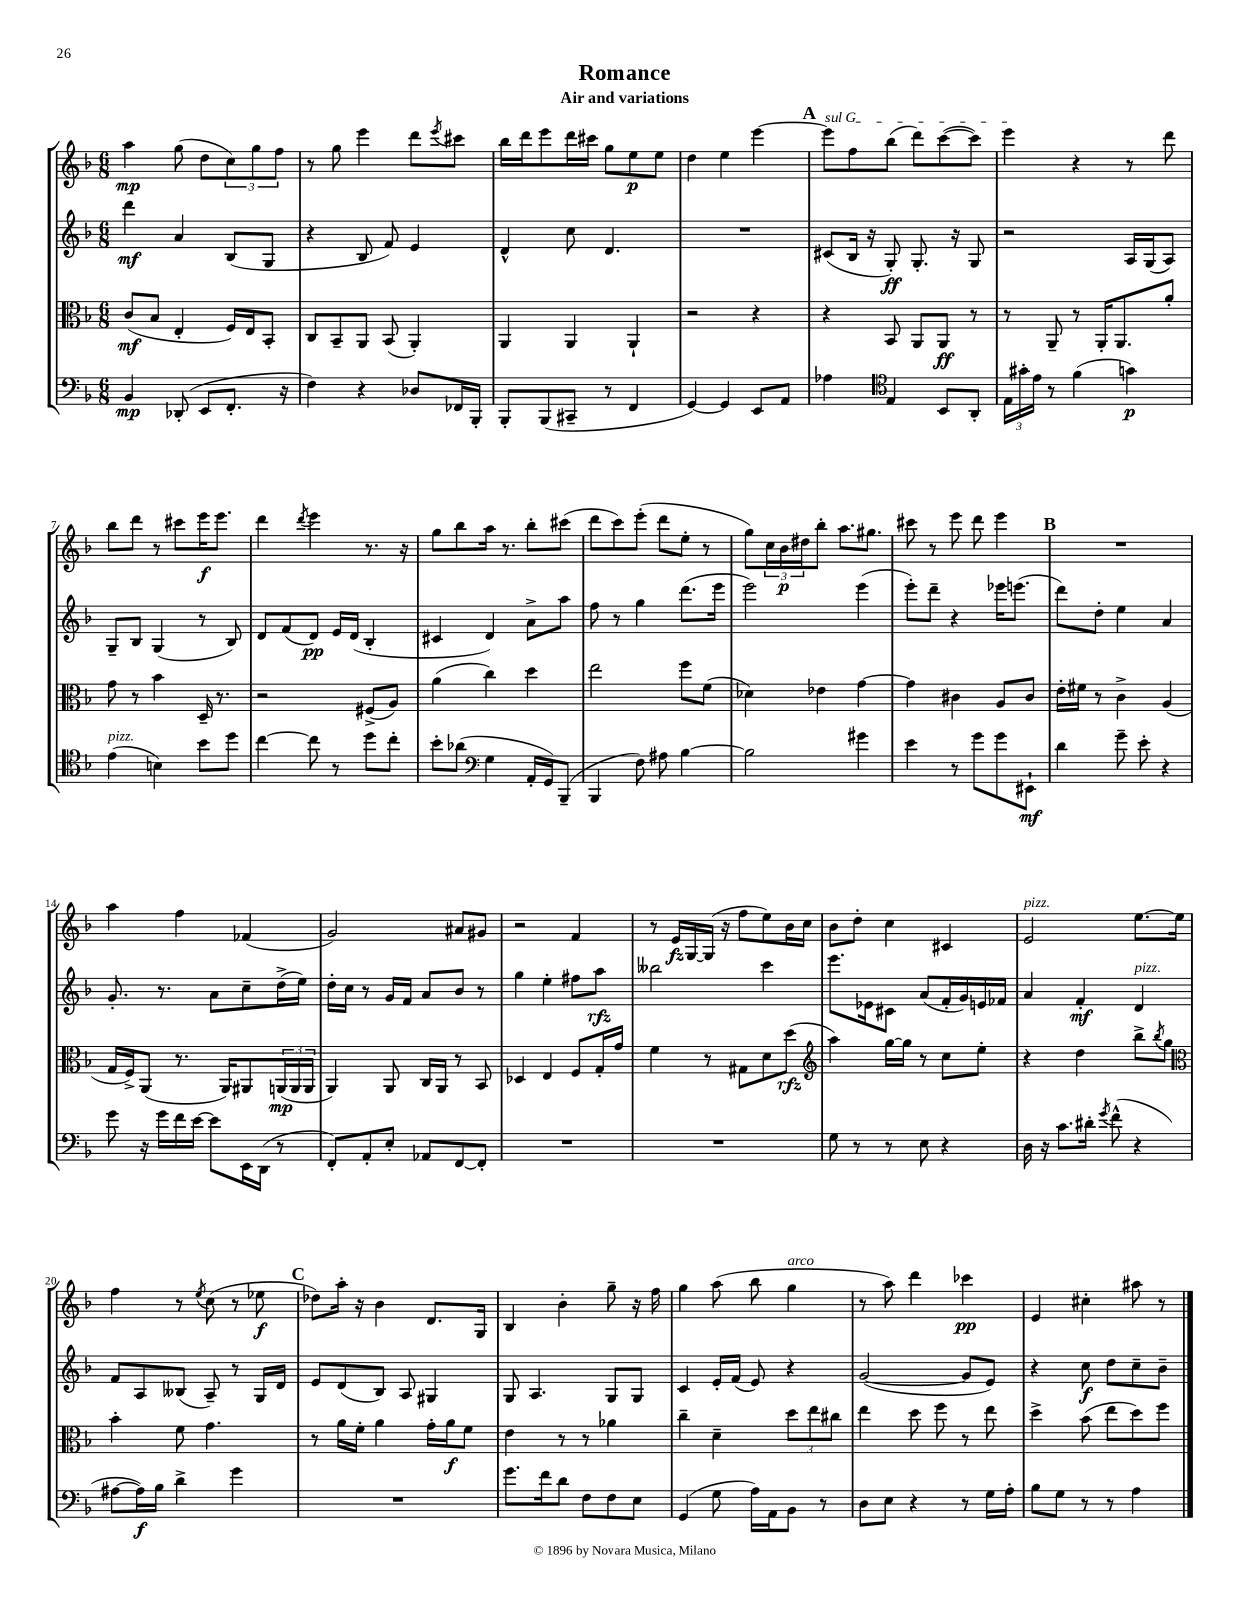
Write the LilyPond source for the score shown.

\header { title = "Romance" subtitle = "Air and variations" }
<<
\new StaffGroup <<
\new Staff = "s0" {
    \clef treble \key f \major \numericTimeSignature \time 6/8
    a''4\mp g''8( d''8 \tuplet 3/2 { c''8) g''8 f''8 } |
    r8 g''8 e'''4 d'''8 \acciaccatura { e'''8 } cis'''8 |
    bes''16 d'''16 e'''8 d'''16 cis'''16 g''8 e''8\p e''8 |
    d''4 e''4 e'''4~ |
    \mark \markup { \bold "A" } \once \override TextSpanner.bound-details.left.text = \markup { \italic "sul G" } e'''8\startTextSpan f''8 bes''8( d'''8) c'''8~( c'''8) |
    e'''4\stopTextSpan r4 r8 d'''8 |
    bes''8 d'''8 r8 cis'''8 e'''16\f e'''8. |
    d'''4 \acciaccatura { d'''8 } e'''4 r8. r16 |
    g''8 bes''8 a''16 r8. bes''8-. cis'''8( |
    d'''8 c'''8) e'''8-.( d'''8 e''8-. r8 |
    g''8) \tuplet 3/2 { c''16 bes'16\p dis''16 } bes''8-. a''8. gis''8. |
    cis'''8 r8 e'''8 d'''8 e'''4 |
    \mark \markup { \bold "B" } R2. |
    a''4 f''4 fes'4( |
    g'2) ais'8 gis'8 |
    r2 f'4 |
    r8 e'16\fz g16~ g16( r16 f''8 e''8) bes'16 c''16 |
    bes'8 d''8-. c''4 cis'4 |
    e'2^\markup { \italic "pizz." } e''8.~ e''16 |
    f''4 r8 \acciaccatura { e''8 } c''8( r8 ees''8\f |
    \mark \markup { \bold "C" } des''8) a''16-. r16 bes'4 d'8. g16 |
    bes4 bes'4-. g''8-- r16 f''16 |
    g''4 a''8( bes''8 g''4^\markup { \italic "arco" } |
    r8 a''8) d'''4 ces'''4\pp |
    e'4 cis''4-. ais''8 r8 \bar "|." |
}
\new Staff = "s1" {
    \clef treble \key f \major \numericTimeSignature \time 6/8
    d'''4\mf a'4 bes8( g8 |
    r4 bes8 f'8) e'4 |
    d'4-^ c''8 d'4. |
    R2. |
    \mark \markup { \bold "A" } cis'8( bes16 r16 g8-.\ff) g8.-. r16 g8 |
    r2 a16 g16( a8) |
    g8-- bes8 g4( r8 bes8) |
    d'8 f'8( d'8\pp) e'16 d'16( bes4-. |
    cis'4 d'4) a'8-> a''8 |
    f''8 r8 g''4 d'''8.( e'''16 |
    e'''2) e'''4( |
    e'''8-.) d'''8-- r4 ees'''16 e'''8.( |
    \mark \markup { \bold "B" } d'''8) d''8-. e''4 a'4 |
    g'8.-. r8. a'8 c''8-- d''16->( e''16) |
    d''16-. c''16 r8 g'16 f'16 a'8 bes'8 r8 |
    g''4 e''4-. fis''8 a''8\rfz |
    beses''2 c'''4 |
    e'''8. ees'16 cis'8 a'8( f'16-. g'16) e'16 fes'16 |
    a'4 f'4-.\mf d'4^\markup { \italic "pizz." } |
    f'8 a8 beses8( a8--) r8 g16 d'16 |
    \mark \markup { \bold "C" } e'8 d'8( bes8) a8 gis4 |
    g8 a4. g8 g8 |
    c'4 e'16-. f'16( e'8) r4 |
    g'2~( g'8 e'8) |
    r4 c''8\f d''8 c''8-- bes'8-- \bar "|." |
}
\new Staff = "s2" {
    \clef alto \key f \major \numericTimeSignature \time 6/8
    c'8\mf( bes8 e4-. f16) e16 bes,8-. |
    c8 bes,8-- a,8 bes,8( a,4-.) |
    a,4 a,4 a,4-! |
    r2 r4 |
    \mark \markup { \bold "A" } r4 bes,8 a,8 a,8\ff r8 |
    r8 a,8-- r8 a,16-. a,8. a'8-. |
    g'8 r8 bes'4 d16-- r8. |
    r2 fis8->( a8) |
    a'4( c''4) d''4 |
    e''2 f''8 f'8( |
    des'4) ees'4 g'4~ |
    g'4 cis'4 a8 cis'8 |
    \mark \markup { \bold "B" } e'16-. fis'16 r8 c'4-> a4( |
    g16 f16->) a,8( r8. a,16) ais,8 \tuplet 3/2 { a,16\mp( a,16 a,16 } |
    a,4) a,8 c16 a,16 r8 bes,8 |
    des4 e4 f8 g16-. g'16 |
    f'4 r8 gis8 d'8 d''8\rfz( |
    \clef treble a''4) g''16~ g''16 r8 c''8 e''8-. |
    r4 d''4 bes''8-> \acciaccatura { bes''8 } g''8 |
    \clef alto bes'4-. f'8 g'4. |
    \mark \markup { \bold "C" } r8 a'16 f'16-. a'4 g'16-. a'16\f f'8 |
    e'4 r8 r8 aes'4 |
    c''4-- d'4-- \tuplet 3/2 { d''8 e''8 cis''8 } |
    e''4 d''8 f''8 r8 e''8 |
    d''4-> bes'8( e''8 d''8) f''8 \bar "|." |
}
\new Staff = "s3" {
    \clef bass \key f \major \numericTimeSignature \time 6/8
    bes,4\mp des,8-.( e,8 f,8.-. r16 |
    f4) r4 des8 fes,16 bes,,16-. |
    bes,,8-. bes,,8( cis,8-- r8 f,4 |
    g,4~) g,4 e,8 a,8 |
    \mark \markup { \bold "A" } aes4 \clef tenor e4 bes,8 a,8-. |
    \tuplet 3/2 { e16 gis'16-. e'16 } r8 f'4( g'4\p) |
    e'4^\markup { \italic "pizz." }( b4) bes'8 d''8 |
    c''4~ c''8 r8 d''8 c''8-. |
    bes'8-. aes'8( \clef bass g4 a,16-. g,16) bes,,8--( |
    bes,,4 f8) ais8 bes4~ |
    bes2 gis'4 |
    e'4 r8 g'8 g'8 eis,8-!\mf |
    \mark \markup { \bold "B" } d'4 g'8-- e'8-. r4 |
    g'8 r16 g'16 f'16 e'16~ e'8 e,16 d,16( r8 |
    f,8-.) a,8-. e8-. aes,8 f,8~ f,8-. |
    R2. |
    R2. |
    g8 r8 r8 e8 r4 |
    d16 r16 c'8. dis'16-. \acciaccatura { g'8 } f'8-^( r4 |
    ais8~ ais16\f) bes16 d'4-> g'4 |
    \mark \markup { \bold "C" } R2. |
    g'8. f'16 d'8 f8 f8 e8 |
    g,4( g8 a16) a,16 bes,8 r8 |
    d8 e8 r4 r8 g16 a16-. |
    bes8 g8 r8 r8 a4 \bar "|." |
}
>>
>>
